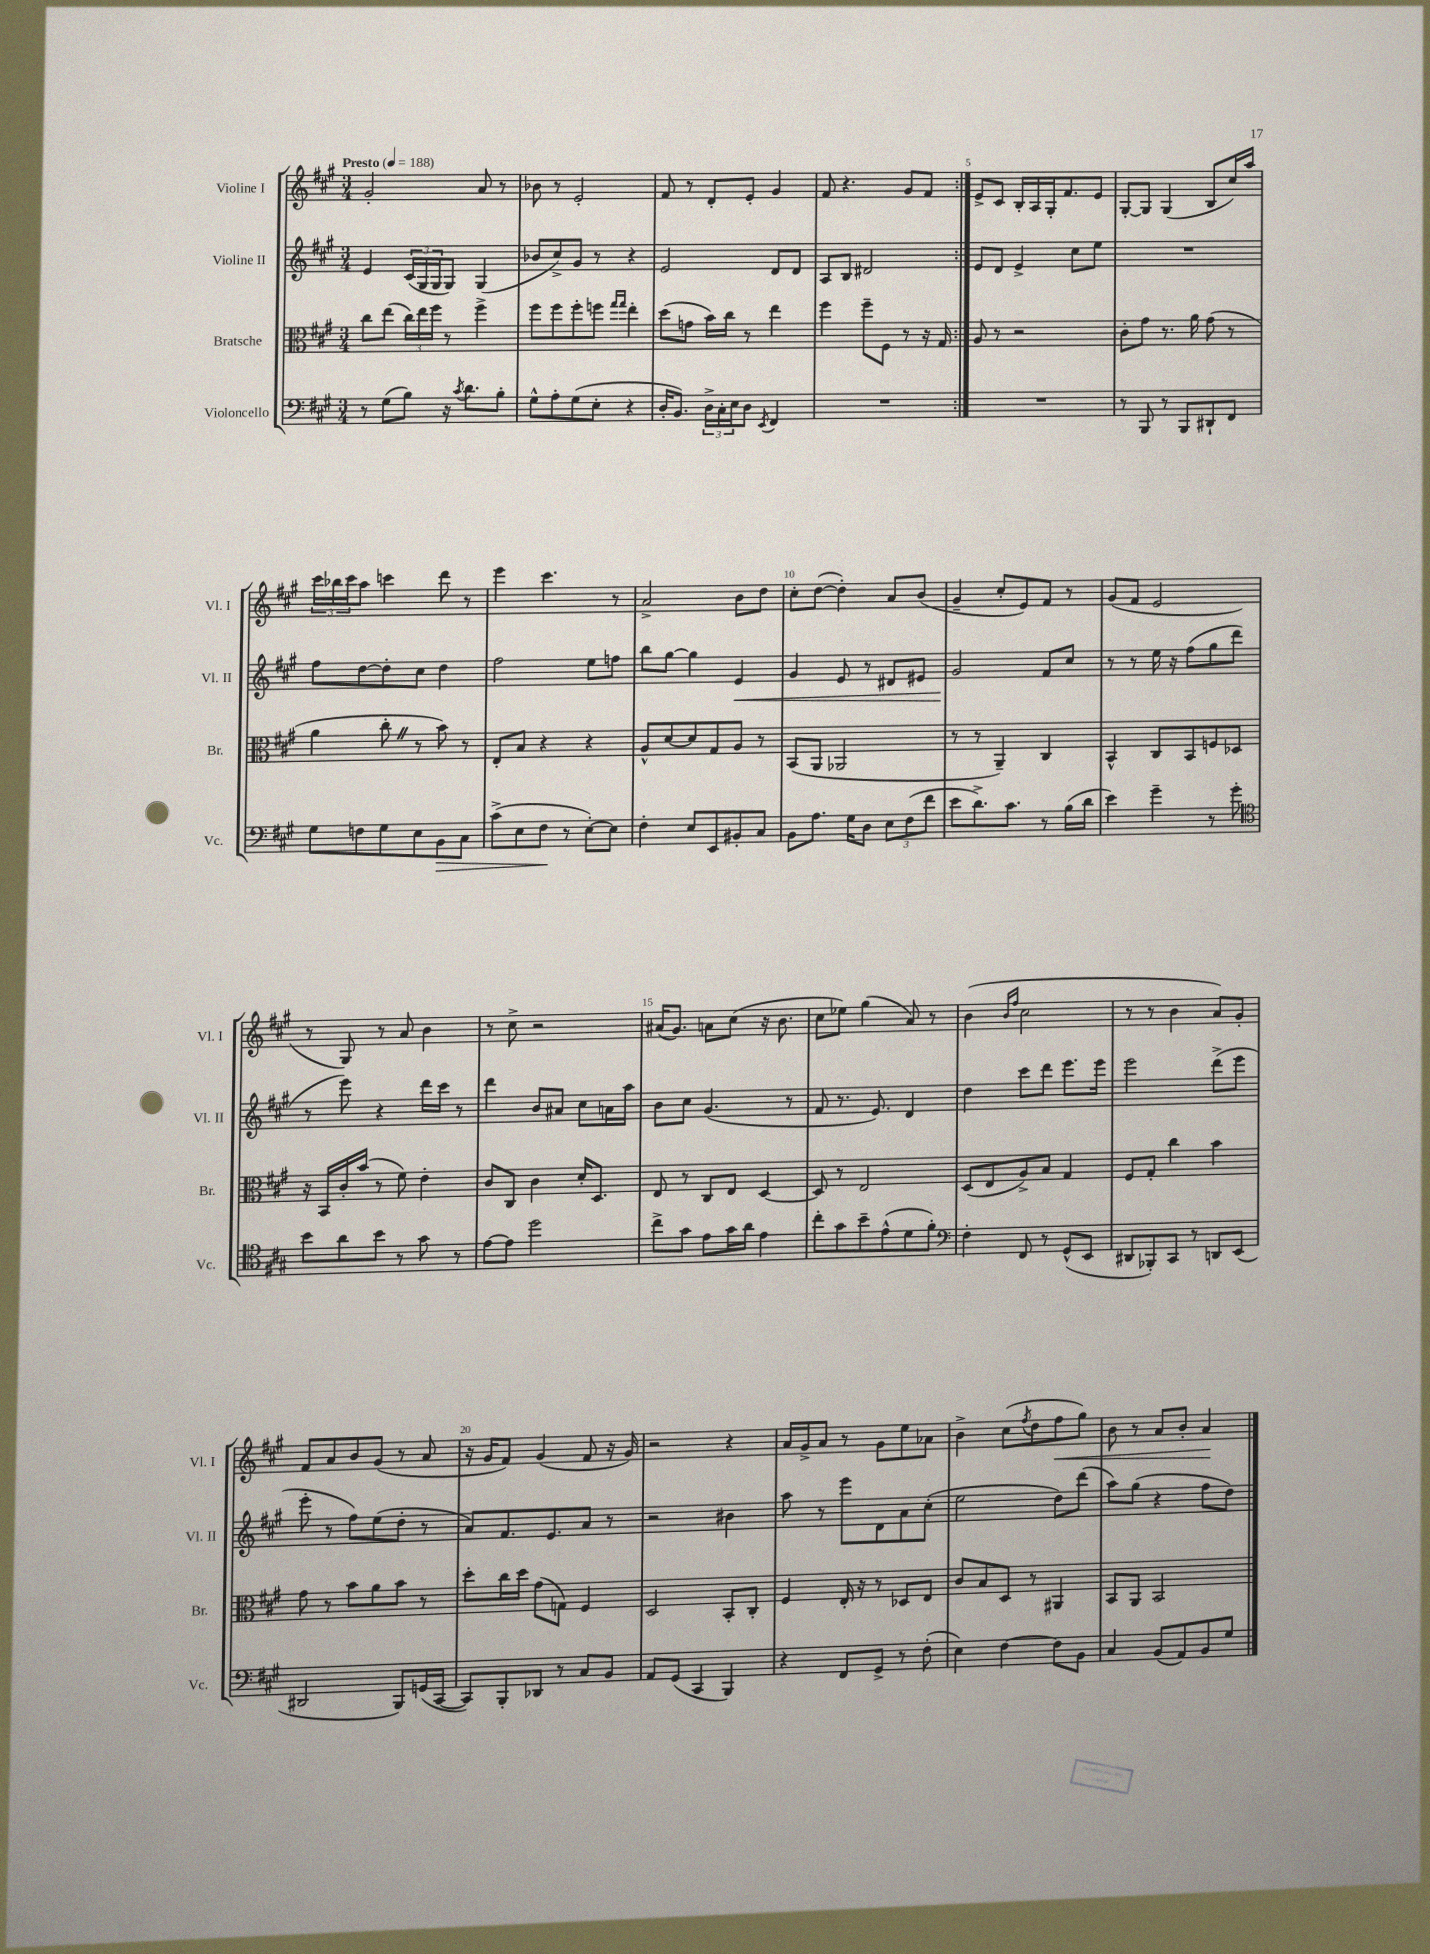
<<
\new StaffGroup <<
\new Staff = "s0" \with { instrumentName = "Violine I" shortInstrumentName = "Vl. I" } {
    \clef treble \key a \major \numericTimeSignature \time 3/4 \tempo "Presto" 4 = 188
    \repeat volta 2 { gis'2-. a'8 r8 |
    bes'8 r8 e'2-. |
    fis'8 r8 d'8-. e'8-. gis'4 |
    fis'8 r4. gis'8 fis'8 | }
    e'8-> cis'8 b16-. a16 gis16-. fis'8. e'8 |
    gis8~-. gis8 gis4( b8 cis''16) a''16 |
    \tuplet 3/2 { cis'''16 bes''16 cis'''16 } a''8 c'''4 d'''8 r8 |
    e'''4 cis'''4. r8 |
    a'2-> b'8 d''8 |
    cis''8-. d''8~( d''4-.) a'8 b'8( |
    gis'4-- cis''8-. e'8) fis'8 r8 |
    gis'8( fis'8 e'2 |
    r8 gis8) r8 a'8 b'4 |
    r8 cis''8-> r2 |
    ais'16( gis'8.) a'8 cis''8( r16 b'8. |
    cis''8 ees''8) gis''4( a'8) r8 |
    b'4( \grace { b'16 fis''16 } cis''2 |
    r8 r8 b'4 a'8) gis'8-. |
    fis'8 a'8 b'8 gis'8( r8 a'8 |
    r16 gis'16 fis'8) gis'4( fis'8 r16 gis'16) |
    r2 r4 |
    a'16 gis'16-> a'8 r8 gis'8 e''8 aes'8 |
    b'4-> cis''8( \acciaccatura { fis''8 } d''8 fis''8\< gis''8) |
    b'8 r8 a'8 b'8-. a'4\! \bar "|." |
}
\new Staff = "s1" \with { instrumentName = "Violine II" shortInstrumentName = "Vl. II" } {
    \clef treble \key a \major \numericTimeSignature \time 3/4
    \repeat volta 2 { e'4 \tuplet 3/2 { cis'16( gis16 gis16 } gis8) gis4( |
    bes'8 cis''8->) gis'8 r8 r4 |
    e'2 d'8 d'8 |
    a8 b8 dis'2 | }
    e'8 d'8 e'4-> cis''8 e''8 |
    R2. |
    fis''8 d''8~ d''8-. cis''8 d''4 |
    fis''2 e''8 f''8 |
    b''8 gis''8~ gis''4 e'4\< |
    gis'4 e'8 r8 dis'8 eis'8 |
    gis'2\! fis'8 cis''8 |
    r8 r8 e''16 r16 fis''8( gis''8 d'''8 |
    r8 e'''8) r4 d'''16 cis'''16 r8 |
    d'''4 b'8 ais'8 cis''8 a'16 a''16 |
    b'8 cis''8 gis'4.( r8 |
    fis'8 r8. e'8.) d'4 |
    d''4 cis'''8 d'''8 e'''8. e'''16 |
    e'''2 d'''8->( e'''8 |
    e'''8-. r8 fis''8) e''8( d''8-. r8 |
    a'8) fis'8. e'8. a'8 r8 |
    r2 bis'4 |
    a''8 r8 e'''8 d'8 a'8 cis''8-.( |
    e''2 d''8) d'''8( |
    a''8) gis''8( r4 fis''8 d''8) \bar "|." |
}
\new Staff = "s2" \with { instrumentName = "Bratsche" shortInstrumentName = "Br." } {
    \clef alto \key a \major \numericTimeSignature \time 3/4
    \repeat volta 2 { cis''8 e''8( \tuplet 3/2 { cis''16) e''16 fis''16 } r8 fis''4-> |
    fis''8 fis''8 fis''8-. f''8 \grace { gis''16 gis''16 } e''4-. |
    d''8( g'8 b'16) cis''16 r8 e''4 |
    fis''4 fis''8-- fis8 r8 r16 gis16 | }
    a8 r8 r2 |
    cis'8-. gis'8 r8. a'16 gis'8( r8 |
    a'4 cis''8-. \once \override BreathingSign.text = \markup { \musicglyph "scripts.caesura.straight" } \breathe r8 b'8) r8 |
    e8-. b8 r4 r4 |
    a8-^ d'8~ d'8 gis8 a8 r8 |
    b,8( a,8 aes,2 |
    r8 r8 a,4--) cis4 |
    b,4-^ cis8 b,8 f8 des8 |
    r16 b,16 cis'16-. b'16( r8 fis'8) e'4-. |
    cis'8 cis8 cis'4 d'16-. d8. |
    e8 r8 cis8 e8 d4~ |
    d8 r8 e2 |
    d8( e8 a8->) b8 gis4 |
    fis8 gis8-. cis''4 b'4 |
    gis'8 r8 b'8 a'8 b'8 r8 |
    d''8-. cis''16 d''16 gis'8( g8) fis4 |
    d2 b,8-. cis8-. |
    fis4 e16-. r16 r8 des8 e8 |
    cis'8 b8 d8 r8 ais,4 |
    b,8 a,8 b,2 \bar "|." |
}
\new Staff = "s3" \with { instrumentName = "Violoncello" shortInstrumentName = "Vc." } {
    \clef bass \key a \major \numericTimeSignature \time 3/4
    \repeat volta 2 { r8 gis8( b8) r16 \acciaccatura { cis'8 } d'8. b8-. |
    gis8-^ a8-. gis8( e8-. r4 |
    d16-. b,8.) \tuplet 3/2 { d16-> cis16-. e16 } d8 \acciaccatura { e,8 } fis,4 |
    R2. | }
    R2. |
    r8 b,,8 r8 b,,8 dis,8-! fis,8 |
    gis8 f8 gis8 e8 b,8\> cis8 |
    cis'8->( e8 fis8\! r8 e8~-.) e8 |
    fis4-. e8 e,8 bis,8-. cis8 |
    b,8 a8. gis16 d8 \tuplet 3/2 { e8 fis8( fis'8 } |
    e'8 d'8.->) cis'8. r8 b16( d'16 |
    e'4) gis'4-- r8 gis'8-. |
    \clef tenor b'8 a'8 b'8 r8 gis'8 r8 |
    e'8~ e'8 d''2 |
    cis''8-> gis'8 e'8 gis'16 a'16 e'4 |
    cis''8-. gis'8 b'8-- e'8-^( d'8 fis'8-.) |
    \clef bass fis4-. fis,8 r8 gis,8-^( e,8 |
    dis,8 bes,,8-.) cis,8 r8 d,8 e,8( |
    dis,2 b,,8) g,16( cis,16~ |
    cis,8) b,,8-. des,8 r8 cis8 b,8 |
    a,8 gis,8( cis,4 b,,4) |
    r4 fis,8 gis,8-> r8 fis8-.( |
    e4) fis4~ fis8 b,8 |
    cis4 b,8( a,8) b,8 gis8 \bar "|." |
}
>>
>>
\layout { \context { \Score \override BarNumber.break-visibility = ##(#f #t #t) barNumberVisibility = #(every-nth-bar-number-visible 5) } }
